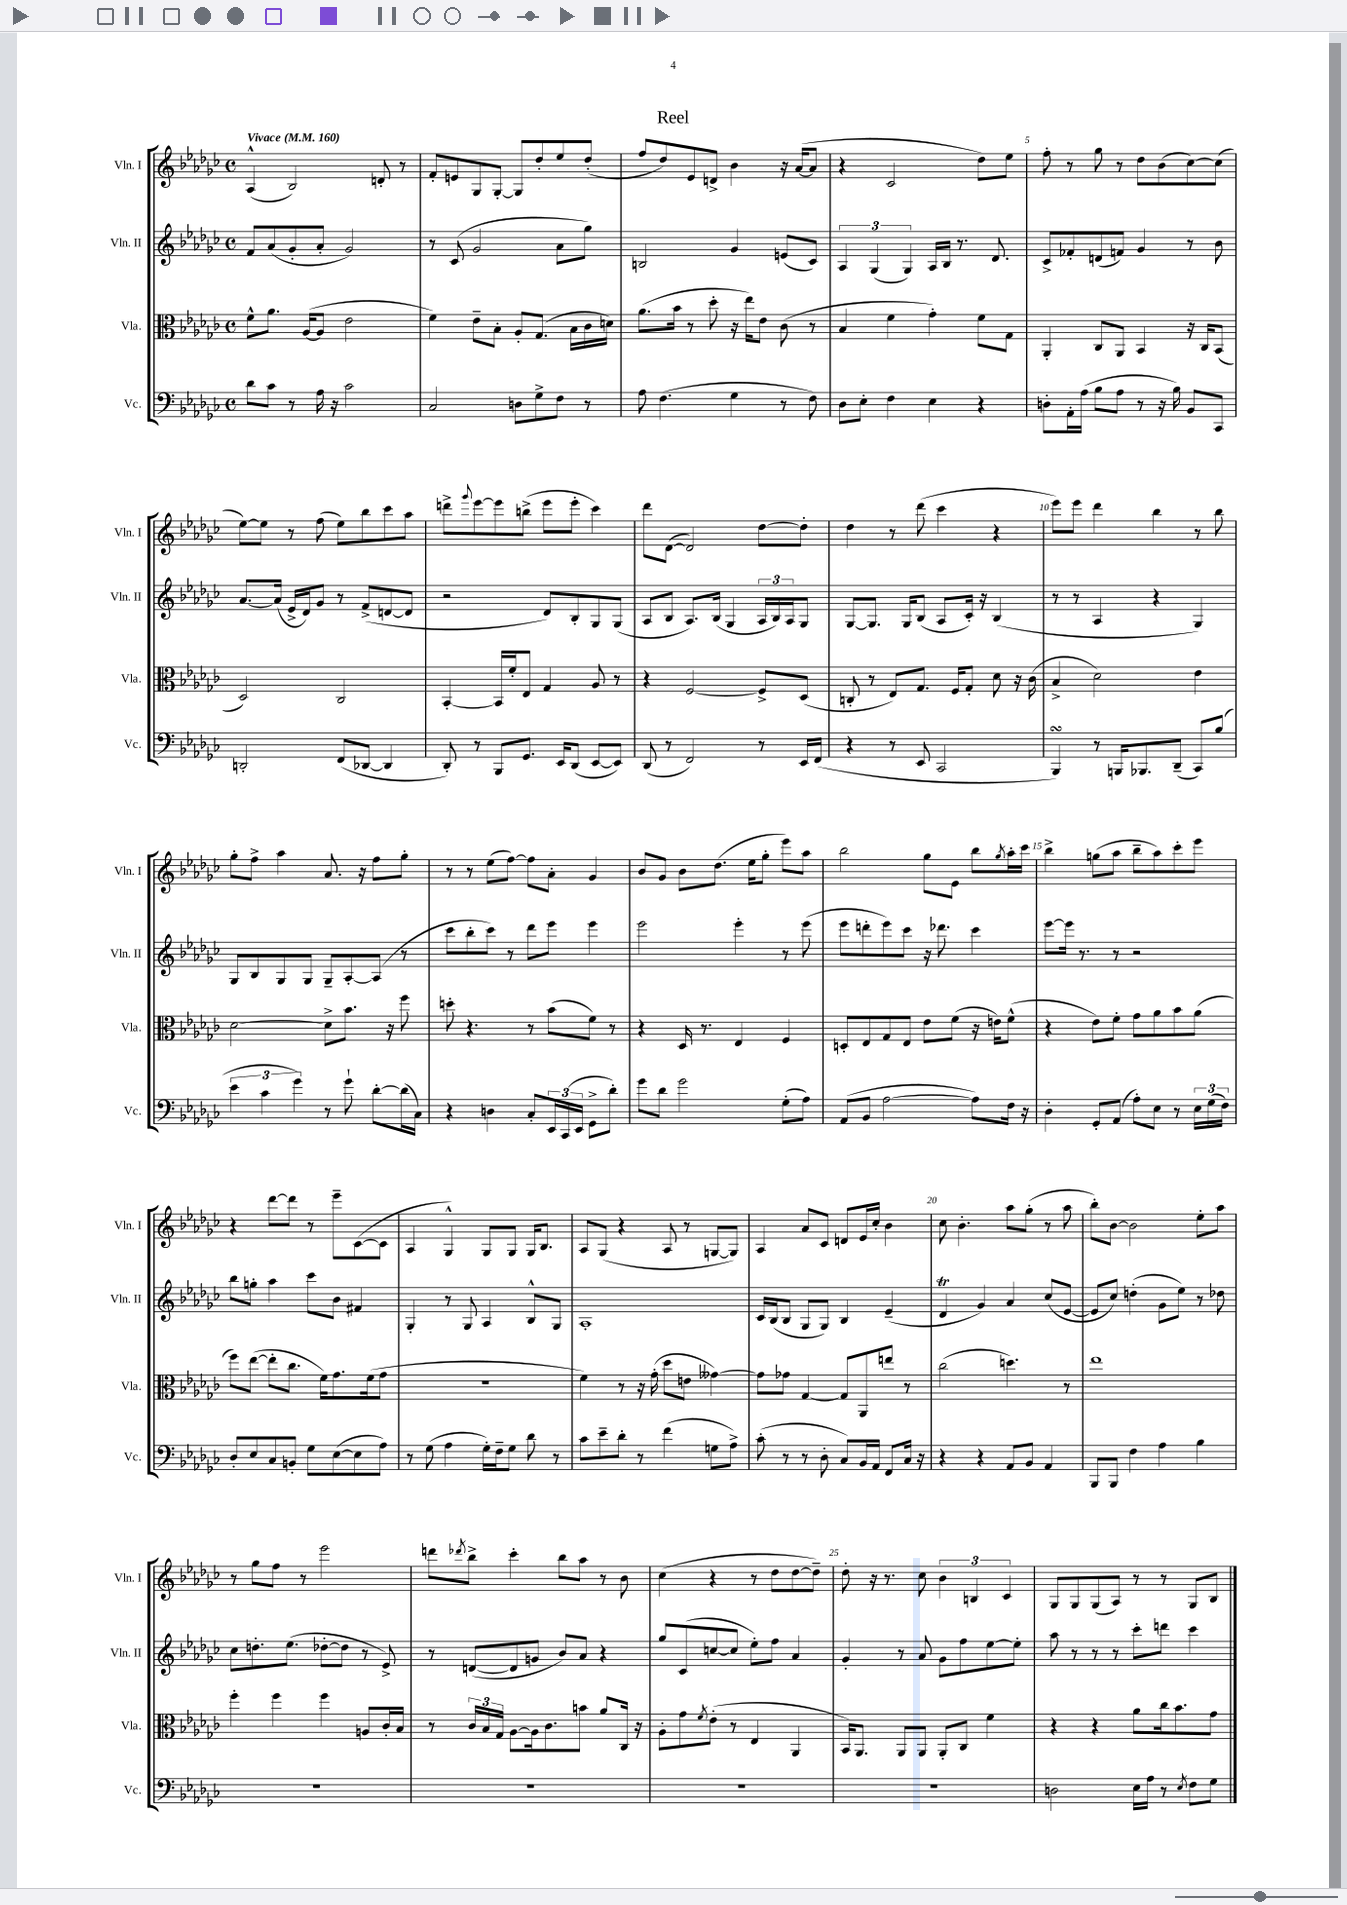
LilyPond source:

\header { title = "Reel" }
<<
\new StaffGroup <<
\new Staff = "s0" \with { instrumentName = "Vln. I" shortInstrumentName = "Vln. I" } {
    \clef treble \key ges \major \defaultTimeSignature \time 4/4 \tempo "Vivace" 4 = 160
    aes4-^( bes2) d'8-. r8 |
    f'8-. e'8 ges8 ges8~-. ges8 des''8-. ees''8 des''8-.( |
    f''8 des''8) ees'8 d'8-> bes'4 r16 aes'16~( aes'8 |
    r4 ces'2 des''8) ees''8 |
    f''8-. r8 ges''8 r8 des''8 bes'8( ces''8~) ces''8( |
    ees''8~) ees''8 r8 f''8( ees''8) bes''8 ces'''8 aes''8 |
    d'''8-> \appoggiatura { ges'''8 } ees'''8~ ees'''8 b''8->( ees'''8 ees'''8-. ces'''4) |
    des'''8 des'8~( des'2) des''8~ des''8-. |
    des''4 r8 des'''8( ces'''4 r4 |
    ees'''8) ees'''8 des'''4 bes''4 r8 bes''8 |
    ges''8-. f''8-> aes''4 aes'8. r16 f''8 ges''8-. |
    r8 r8 ees''8( f''8~) f''8 aes'8-. ges'4 |
    bes'8 ges'8 bes'8 des''8.( ees''16 ges''8-. ees'''8) aes''8 |
    bes''2 ges''8 ees'8 bes''8 \acciaccatura { ges''8 } aes''16-. ces'''16 |
    bes''4-> g''8( aes''8 bes''8-- aes''8) ces'''8-. ees'''8 |
    r4 des'''8~ des'''8 r8 ees'''8-- ces'8~( ces'8 |
    aes4 ges4-^) ges8 ges8 ges16 bes8. |
    aes8 ges8( r4 aes8 r8 g8~ g8) |
    aes4 aes'8 ces'8 d'8 ees'16 ces''16-. bes'4 |
    ces''8 bes'4.-. aes''8 ges''8-.( r8 aes''8 |
    bes''8-.) bes'8~ bes'2 ees''8-. aes''8 |
    r8 ges''8 f''8 r8 ees'''2 |
    d'''8 \acciaccatura { des'''8 } bes''8-> ces'''4-. bes''8 aes''8 r8 bes'8 |
    ces''4( r4 r8 des''8 des''8~ des''8--) |
    des''8-. r16 r8. ces''8 \tuplet 3/2 { bes'4 b4 ces'4 } |
    ges8 ges8 ges8( aes8) r8 r8 ges8 bes8 \bar "|." |
}
\new Staff = "s1" \with { instrumentName = "Vln. II" shortInstrumentName = "Vln. II" } {
    \clef treble \key ges \major \defaultTimeSignature \time 4/4
    f'8 aes'8( ges'8-. aes'8-. ges'2) |
    r8 ces'8( ges'2 aes'8 ges''8) |
    b2 ges'4 e'8( ces'8) |
    \tuplet 3/2 { aes4 ges4( ges4) } aes16 bes16 r8. des'8. |
    ces'8-> fes'8-. d'8( f'8) ges'4 r8 bes'8 |
    aes'8.~ aes'16( ees'16-> des'16) ges'8 r8 f'8->( d'8~ d'8 |
    r2 des'8) bes8-. ges8 ges8( |
    aes8 bes8 aes8.) bes16( ges4 \tuplet 3/2 { aes16 bes16) aes16 } ges8 |
    ges8~ ges8. ges16 bes8( aes8 ces'16-.) r16 bes4( |
    r8 r8 aes4 r4 ges4) |
    ges8 bes8 ges8 ges8 ges8-- aes8~-. aes8( r8 |
    ces'''8 bes''8-. ces'''8) r8 des'''8 ees'''8 ees'''4 |
    ees'''2 ees'''4-. r8 ees'''8( |
    ees'''8 d'''8-. ees'''8) ces'''8 r16 des'''8. ces'''4 |
    ees'''8~ ees'''16 r8. r8 r2 |
    bes''8 g''8-. aes''4 ces'''8 bes'8 fis'4 |
    ges4-. r8 ges8 aes4 bes8-^ ges8 |
    aes1-. |
    ces'16 bes16( bes8 ges8 ges8) bes4 ees'4--( |
    des'4\trill ges'4) aes'4 ces''8( ees'8~ |
    ees'8 ces''8) d''4-.( ges'8 ees''8) r8 des''8 |
    ces''8 d''8.-. ees''8.( des''8~-. des''8 r8 ees'8->) |
    r8 d'8~( d'8 g'8 bes'8) aes'8 r4 |
    ges''8 ces'8( c''8~ c''8 ees''8-.) f''8 aes'4 |
    ges'4-. r8 aes'8 ges'8 f''8 ees''8~ ees''8-. |
    aes''8 r8 r8 r8 ces'''8-. d'''8 ces'''4 \bar "|." |
}
\new Staff = "s2" \with { instrumentName = "Vla." shortInstrumentName = "Vla." } {
    \clef alto \key ges \major \defaultTimeSignature \time 4/4
    f'8-^ aes'8. aes16~( aes8 ees'2 |
    f'4) ees'8-- bes8-. aes8-. ges8.( bes16 ces'16 d'16) |
    aes'8.( bes'16 r8 des''8-. r16 ees''16) ees'8 ces'8( r8 |
    bes4 f'4 ges'4-.) f'8 ges8 |
    aes,4-. ces8 aes,8 bes,4 r16 ces16 bes,8( |
    des2) ces2 |
    bes,4~-. bes,16 f'16-. ees8 ges4 aes8 r8 |
    r4 f2~ f8-> des8( |
    c8-. r8 ees8) ges8. f16 ges8-. des'8 r16 ces'16( |
    bes4-> des'2) ees'4 |
    des'2~ des'8-> bes'8. r16 f''8 |
    d''8-. r4. r8 bes'8( f'8) r8 |
    r4 des16 r8. ees4 f4 |
    d8-. ees8 ges8 ees8 ees'8 f'8( r16 e'16) f'8-^( |
    r4 ees'8) f'8-. ges'8 aes'8 bes'8 aes'8( |
    f''8) ees''8~( ees''8-. ces''8. f'16) ges'8. f'16( ges'8 |
    r1 |
    f'4) r8 r16 ges'16-.( des''8 e'8 geses'4~) |
    geses'8 ges'8 ges4~ ges8 aes,8 e''8 r8 |
    ces''2( d''4.) r8 |
    ees''1 |
    f''4-. f''4 f''4 a8 ces'16-. bes16 |
    r8 \tuplet 3/2 { ces'16 bes16 ges16 } aes8~ aes16 ces'8. b'8 aes'8 ces16 r16 |
    aes8-. ges'8 \acciaccatura { f'8 } ees'8-.( r8 ees4 aes,4 |
    bes,16) aes,8. aes,8 aes,8 aes,8-. ces8 f'4 |
    r4 r4 aes'8 ces''16 bes'8. ges'8 \bar "|." |
}
\new Staff = "s3" \with { instrumentName = "Vc." shortInstrumentName = "Vc." } {
    \clef bass \key ges \major \defaultTimeSignature \time 4/4
    des'8 ces'8 r8 aes16 r16 ces'2 |
    ces2 d8 ges8-> f8 r8 |
    aes8 f4.( ges4 r8 f8) |
    des8 ees8-. f4 ees4 r4 |
    d8-. aes,16-. aes16( bes8 aes8 r8 r16 bes16) bes,8 ces,8 |
    d,2-. f,8( des,8~ des,4 |
    des,8-.) r8 bes,,8 ges,8. ees,16 des,8( ees,8~ ees,8) |
    des,8( r8 f,2) r8 ees,16 f,16( |
    r4 r8 ees,8 ces,2 |
    bes,,4\turn) r8 b,,16 bes,,8. des,8--( ces,8) bes8( |
    \tuplet 3/2 { ees'4 ces'4 ges'4) } r8 ges'8-! des'8~-. des'16( ces16) |
    r4 d4 ces8-. \tuplet 3/2 { ees,16 ces,16( ees,16 } ges,8-> des'8-.) |
    ges'8 des'8 ges'2 ges8-.( aes8) |
    aes,8( bes,8 aes2~ aes8) f16 r16 |
    des4-. ges,8-. aes,8( aes8-.) ees8 r8 \tuplet 3/2 { ees16 ges16( f16) } |
    des8-. ees8 ces8 b,8-. ges8 ees8~( ees8 aes8) |
    r8 ges8( aes4 ges16-.) f16-- ges8 des'8 r8 |
    ces'8 ees'8-- des'8-. r8 f'4( g8 aes8->) |
    ces'8-.( r8 r8 des8-. ces8) bes,16 aes,16 f,8 ces16 r16 |
    r4 r4 aes,8 bes,8 aes,4 |
    bes,,8 bes,,8 f4 aes4 bes4 |
    R1 |
    R1 |
    R1 |
    R1 |
    d2 ees16 aes16 r8 \acciaccatura { ees8 } f8 ges8 \bar "|." |
}
>>
>>
\layout { \context { \Score \override BarNumber.break-visibility = ##(#f #t #t) barNumberVisibility = #(every-nth-bar-number-visible 5) } }
